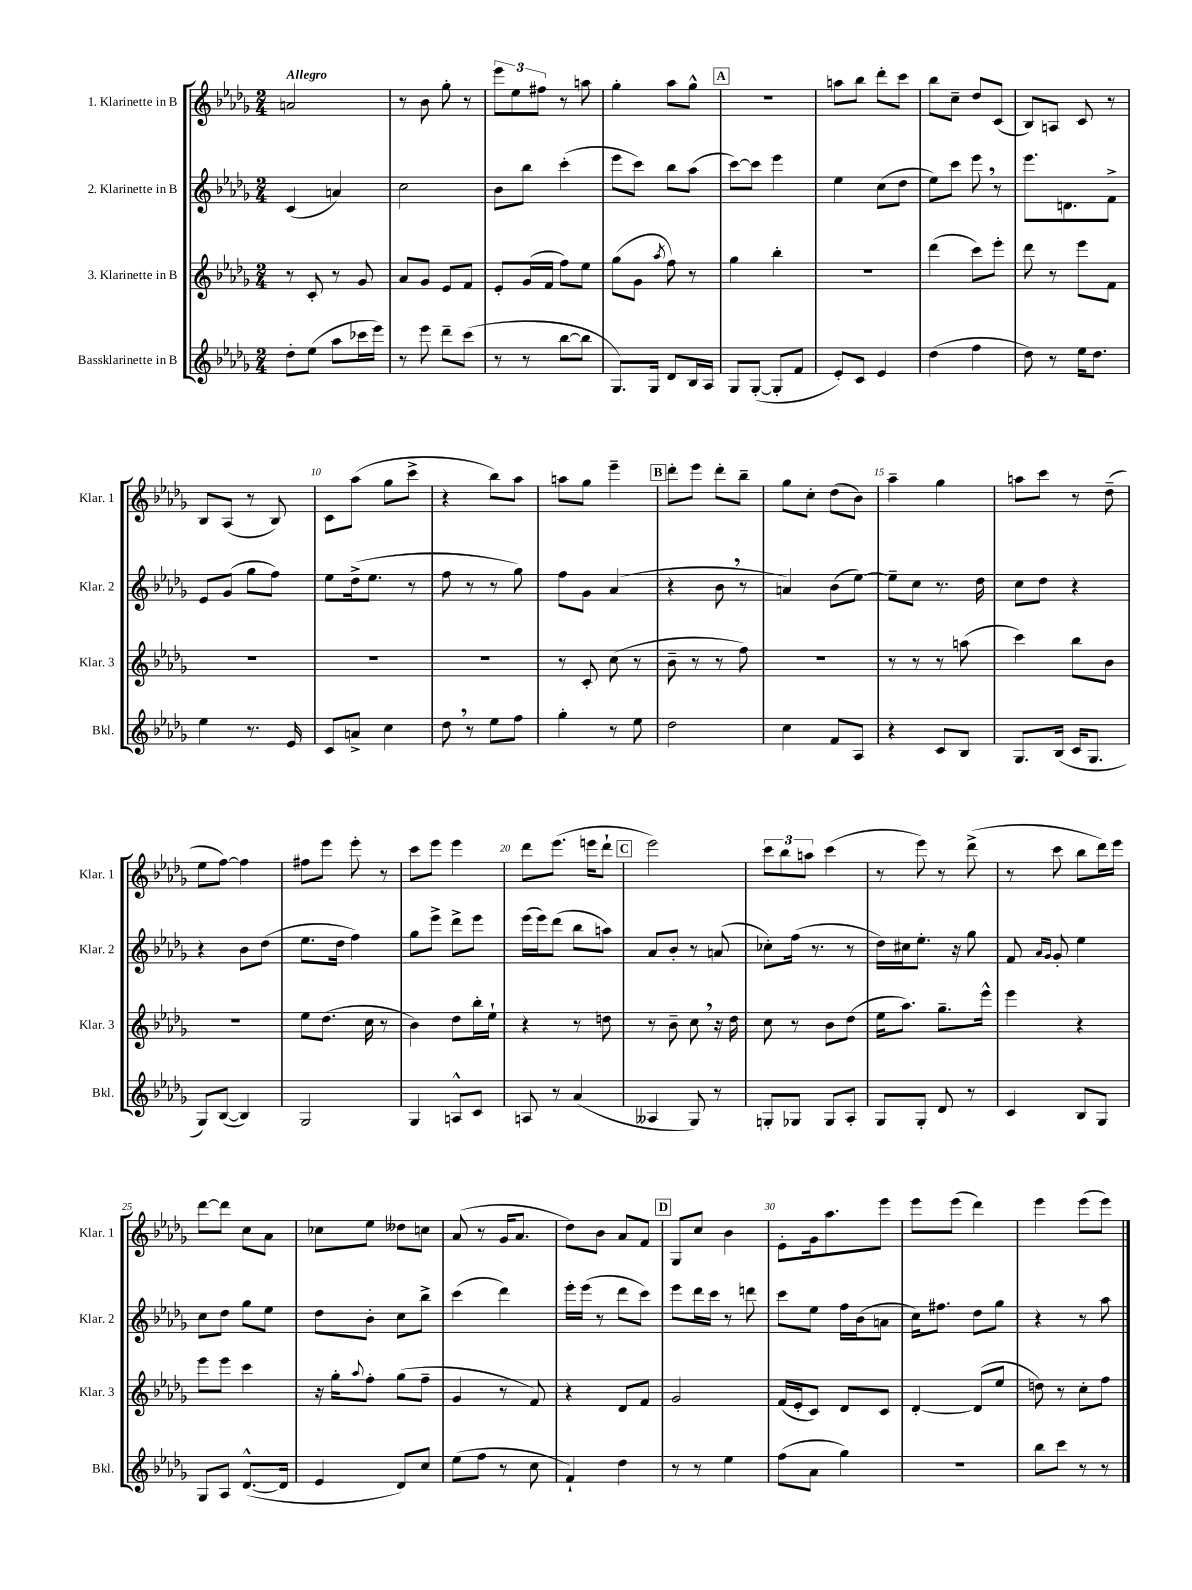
<<
\new StaffGroup <<
\new Staff = "s0" \with { instrumentName = "1. Klarinette in B" shortInstrumentName = "Klar. 1" } {
    \clef treble \key des \major \numericTimeSignature \time 2/4 \tempo "Allegro"
    a'2 |
    r8 bes'8 ges''8-. r8 |
    \tuplet 3/2 { ees'''8 ees''8 fis''8 } r8 a''8 |
    ges''4-. aes''8 ges''8-^ |
    \mark \markup { \box "A" } R2 |
    a''8 bes''8 des'''8-. c'''8 |
    bes''8 c''8-- des''8 c'8( |
    bes8) a8 c'8 r8 |
    bes8 aes8( r8 bes8) |
    c'8 aes''8( ges''8 c'''8-> |
    r4 bes''8) aes''8 |
    a''8 ges''8 ees'''4-- |
    \mark \markup { \box "B" } des'''8-. ees'''8 des'''8-. bes''8-- |
    ges''8 c''8-. des''8( bes'8) |
    aes''4-- ges''4 |
    a''8 c'''8 r8 des''8--( |
    ees''8 f''8~) f''4 |
    fis''8 ees'''8 ees'''8-. r8 |
    c'''8 ees'''8 ees'''4 |
    des'''8 ees'''8.( e'''16 des'''8-! |
    \mark \markup { \box "C" } ees'''2) |
    \tuplet 3/2 { c'''8 bes''8 a''8 } c'''4( |
    r8 ees'''8) r8 des'''8->( |
    r8 c'''8 bes''8 des'''16) ees'''16 |
    des'''8~ des'''8 c''8 aes'8 |
    ces''8 ees''8 deses''8 c''8 |
    aes'8( r8 ges'16 aes'8. |
    des''8) bes'8 aes'8 f'8 |
    \mark \markup { \box "D" } ges8 c''8 bes'4 |
    ees'8-. ges'16 aes''8. ees'''8 |
    ees'''8 ees'''8( des'''4) |
    ees'''4 ees'''8( ees'''8) \bar "|." |
}
\new Staff = "s1" \with { instrumentName = "2. Klarinette in B" shortInstrumentName = "Klar. 2" } {
    \clef treble \key des \major \numericTimeSignature \time 2/4
    c'4( a'4) |
    c''2 |
    bes'8 bes''8 c'''4-.( |
    ees'''8 c'''8) bes''8 aes''8( |
    \mark \markup { \box "A" } c'''8~) c'''8 ees'''4 |
    ees''4 c''8( des''8 |
    ees''8) c'''8 ees'''8 \breathe r8 |
    ees'''8. d'8. f'8-> |
    ees'8 ges'8( ges''8 f''8) |
    ees''8 des''16->( ees''8. r8 |
    f''8 r8 r8 ges''8) |
    f''8 ges'8 aes'4( |
    \mark \markup { \box "B" } r4 bes'8 \breathe r8 |
    a'4) bes'8( ees''8~) |
    ees''8-- c''8 r8. des''16 |
    c''8 des''8 r4 |
    r4 bes'8 des''8( |
    ees''8. des''16 f''4) |
    ges''8 ees'''8-> des'''8-> ees'''8 |
    ees'''16( ees'''16) des'''8( bes''8 a''8) |
    \mark \markup { \box "C" } aes'8 bes'8-. r8 a'8( |
    ces''8-.) f''16( r8. r8 |
    des''16) cis''16 ees''8.-. r16 ges''8 |
    f'8 \grace { aes'16 ges'16 } ges'8-. ees''4 |
    c''8 des''8 ges''8 ees''8 |
    des''8 bes'8-. c''8 bes''8-> |
    c'''4( des'''4) |
    ees'''16-. ees'''16( r8 des'''8 c'''8) |
    \mark \markup { \box "D" } ees'''8 des'''16 c'''16 r8 d'''8 |
    c'''8 ees''8 f''16 bes'16( a'8 |
    c''16) fis''8. des''8 ges''8 |
    r4 r8 aes''8 \bar "|." |
}
\new Staff = "s2" \with { instrumentName = "3. Klarinette in B" shortInstrumentName = "Klar. 3" } {
    \clef treble \key des \major \numericTimeSignature \time 2/4
    r8 c'8-. r8 ges'8 |
    aes'8 ges'8 ees'8 f'8 |
    ees'8-. ges'16( f'16 f''8) ees''8 |
    ges''8( ges'8 \acciaccatura { aes''8 } f''8) r8 |
    \mark \markup { \box "A" } ges''4 bes''4-. |
    R2 |
    des'''4( c'''8) ees'''8-. |
    des'''8 r8 ees'''8 f'8 |
    R2 |
    R2 |
    R2 |
    r8 c'8-. c''8( r8 |
    \mark \markup { \box "B" } bes'8-- r8 r8 f''8) |
    R2 |
    r8 r8 r8 a''8( |
    c'''4) bes''8 bes'8 |
    R2 |
    ees''8 des''8.( c''16 r8 |
    bes'4) des''8 bes''16-. ees''16-! |
    r4 r8 d''8 |
    \mark \markup { \box "C" } r8 bes'8-- c''8 \breathe r16 des''16 |
    c''8 r8 bes'8 des''8( |
    ees''16 aes''8.) ges''8.-- ees'''16-^ |
    ees'''4 r4 |
    ees'''8 ees'''8 c'''4 |
    r16 ges''16-. \appoggiatura { aes''8 } f''8-. ges''8( f''8-- |
    ges'4 r8 f'8) |
    r4 des'8 f'8 |
    \mark \markup { \box "D" } ges'2 |
    f'16( ees'16-. c'8) des'8 c'8 |
    des'4~-. des'8( ees''8 |
    d''8) r8 c''8-. f''8 \bar "|." |
}
\new Staff = "s3" \with { instrumentName = "Bassklarinette in B" shortInstrumentName = "Bkl." } {
    \clef treble \key des \major \numericTimeSignature \time 2/4
    des''8-. ees''8( aes''8 ces'''16 ees'''16) |
    r8 ees'''8 des'''8-- c'''8( |
    r8 r8 bes''8~ bes''8 |
    ges8.) ges16 des'8 bes16 aes16 |
    \mark \markup { \box "A" } ges8 ges8~-.( ges8-. f'8 |
    ees'8-.) c'8 ees'4 |
    des''4( f''4 |
    des''8) r8 ees''16 des''8. |
    ees''4 r8. ees'16 |
    c'8 a'8-> c''4 |
    des''8 \breathe r8 ees''8 f''8 |
    ges''4-. r8 ees''8 |
    \mark \markup { \box "B" } des''2 |
    c''4 f'8 aes8 |
    r4 c'8 bes8 |
    ges8. bes16( c'16 ges8. |
    ges8) bes8~( bes4) |
    ges2 |
    ges4 a8-^ c'8 |
    a8 r8 aes'4( |
    \mark \markup { \box "C" } aeses4 ges8) r8 |
    g8-. ges8 ges8 aes8-. |
    ges8 ges8-. des'8 r8 |
    c'4 bes8 ges8 |
    ges8 aes8 des'8.~-^( des'16 |
    ees'4 des'8) c''8 |
    ees''8( f''8 r8 c''8 |
    f'4-!) des''4 |
    \mark \markup { \box "D" } r8 r8 ees''4 |
    f''8( aes'8 ges''4) |
    R2 |
    bes''8 c'''8 r8 r8 \bar "|." |
}
>>
>>
\layout { \context { \Score \override BarNumber.break-visibility = ##(#f #t #t) barNumberVisibility = #(every-nth-bar-number-visible 5) } }
